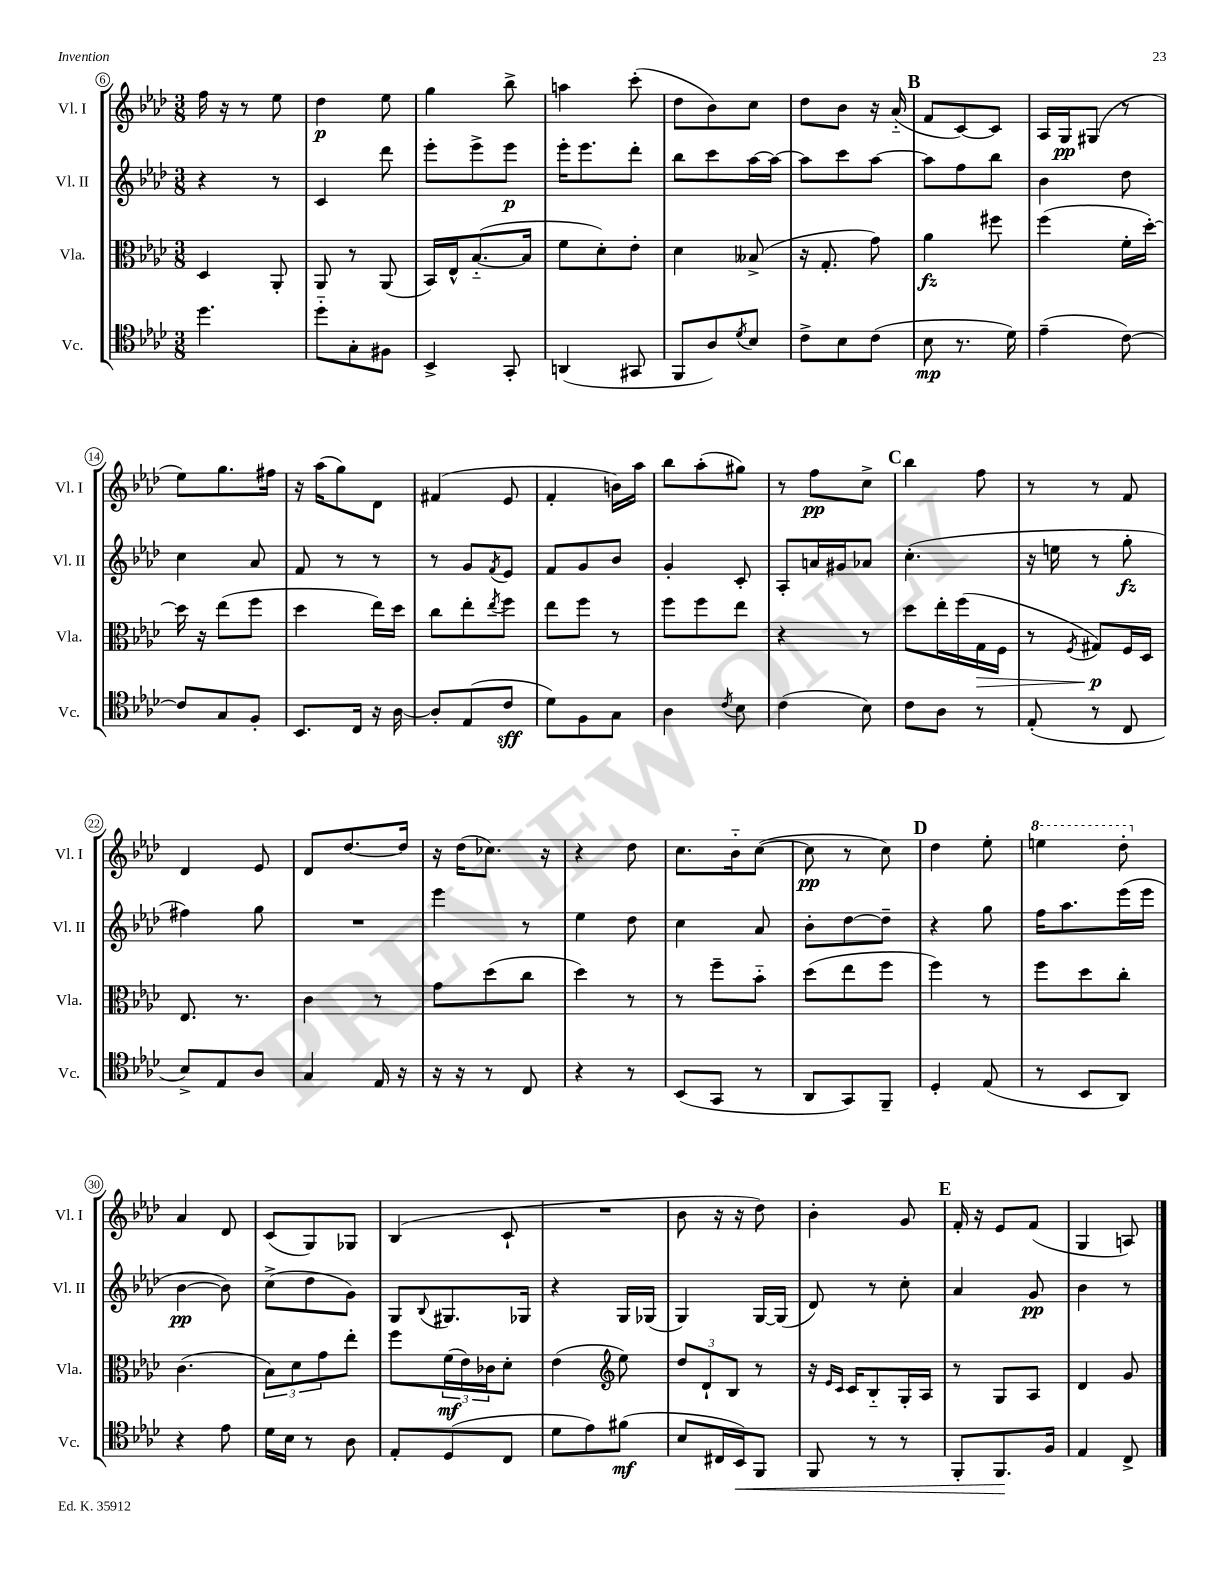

**kern	**kern	**kern	**kern
*staff4	*staff3	*staff2	*staff1
*clefC4	*clefC3	*clefG2	*clefG2
*k[b-e-a-d-]	*k[b-e-a-d-]	*k[b-e-a-d-]	*k[b-e-a-d-]
*M3/8	*M3/8	*M3/8	*M3/8
4.dd-	4D-	4r	16ff
.	.	.	16r
.	.	.	8r
.	8AA-'	8r	8ee-
=	=	=	=
8dd-'~	8AA-	4c	4dd-
8G'	8r	.	.
8F#	(8AA-	8ddd-	8ee-
=	=	=	=
4BB-^	16BB-)	8eee-'	4gg
.	16E-^^	.	.
.	([8.B-'~	8eee-^	.
8GG'	.	8eee-	8bb-^
.	16B-]	.	.
=	=	=	=
(4AA	8f	16eee-'	4aa
.	.	8.eee-	.
.	8d-')	.	.
8GG#	8e-'	8ddd-'	(8ccc'
=	=	=	=
8FF	4d-	8bb-	8dd-
8A-)	.	8ccc	8b-)
8qd-	.	.	.
8B-	(8B--^	[16aa-	8cc
.	.	16aa-_	.
=	=	=	=
8c^	16r	8aa-]	8dd-
.	8.G'	.	.
8B-	.	8ccc	8b-
(8c	8g)	[8aa-	16r
.	.	.	(16a-'~
=	=	=	=
8B-	4a-	8aa-]	8f
8.r	.	8ff	[8c)
.	8ff#	8bb-	8c]
16d-)	.	.	.
=	=	=	=
(4e-~	(4ff	4b-	16A-
.	.	.	16G
.	.	.	(8G#
[8c)	16f'	8dd-	8r
.	[16dd-')	.	.
=	=	=	=
8c]	16dd-]	4cc	8ee-)
.	16r	.	.
8G	(8ee-	.	8.gg
8F'	8ff	8a-	.
.	.	.	16ff#
=	=	=	=
8.BB-	4dd-	8f	16r
.	.	.	(16aa-
.	.	8r	8gg)
16C	.	.	.
16r	16ee-)	8r	8d-
[16A-	16dd-	.	.
=	=	=	=
8A-']	8cc	8r	(4f#
(8E-	8ee-'	8g	.
.	8qee-	8qf	.
8c	8ff	8e-	8e-
=	=	=	=
8d-)	8ee-	8f	4f'
8F	8ff	8g	.
8G	8r	8b-	16b)
.	.	.	16aa-
=	=	=	=
4A-	8ff	4g'	8bb-
.	8ff	.	(8aa-'
8qc	.	.	.
8B-	8ee-	8c'	8gg#)
=	=	=	=
(4c	4r	8A-'	8r
.	.	16a	8ff
.	.	16g#	.
8B-)	8r	8a-	8cc^
=	=	=	=
8c	8dd-	(4.cc'	4bb-
8A-	16ee-'	.	.
.	(16ff	.	.
8r	16G	.	8ff
.	16F	.	.
=	=	=	=
(8E-'	8r	16r	8r
.	.	16ee	.
.	8qF	.	.
8r	8G#)	8r	8r
8C	16F	8gg'	8f
.	16D-	.	.
=	=	=	=
8B-^)	8.E-	4ff#)	4d-
8E-	.	.	.
.	8.r	.	.
8A-	.	8gg	8e-
=	=	=	=
4G	4c	4.r	8d-
.	.	.	[8.dd-
16E-	8r	.	.
16r	.	.	16dd-]
=	=	=	=
16r	8g	4eee-	16r
16r	.	.	(16dd-
8r	(8dd-	.	8.cc-)
8C	8cc	8r	.
.	.	.	16r
=	=	=	=
4r	4dd-)	4ee-	4r
8r	8r	8dd-	8dd-
=	=	=	=
(8BB-	8r	4cc	8.cc
8GG	8ff~	.	.
.	.	.	16b-'~
8r	8b-'~	8a-	([8cc
=	=	=	=
8AA-	(8dd-	8b-'	8cc]
8GG)	8ee-	[8dd-	8r
8FF~	8ff	8dd-~]	8cc)
=	=	=	=
4D-'	4ff)	4r	4dd-
(8E-	8r	8gg	8ee-'
=	=	=	=
8r	8ff	16ff	4eee
.	.	8.aa-	.
8BB-	8dd-	.	.
8AA-)	8cc'	(16eee-	8ddd-'
.	.	16eee-	.
=	=	=	=
4r	(4.c	[4b-	4a-
8e-	.	8b-])	8d-
=	=	=	=
16d-	12B-)	(8cc^	(8c
16B-	.	.	.
.	12d-	.	.
8r	.	8dd-	8G)
.	12g	.	.
8A-	8ee-'	8g)	8G-
=	=	=	=
8E-'	8ff	8G	(4B-
.	.	8qqB-	.
(8D-	(24f	8.G#	.
.	24e-)	.	.
.	24c-	.	.
8C	8d-'	.	8c`
.	.	16G-	.
=	=	=	=
8d-	(4e-	4r	4.r
8e-)	.	.	.
*	*clefG2	*	*
(8f#	8ee-)	16G	.
.	.	(16G-	.
=	=	=	=
8B-	12dd-	4G)	8b-
.	12d-`	.	.
16C#	.	.	16r
.	12B-	.	.
16BB-)	.	.	16r
8FF	8r	[16G	8dd-)
.	.	(16G]	.
=	=	=	=
8FF	16r	8d-)	4b-'
.	16qqe-	.	.
.	16qqc	.	.
.	16c	.	.
8r	8B-'~	8r	.
8r	16G'	8cc'	8g
.	16A-	.	.
=	=	=	=
8FF'	8r	4a-	16f'
.	.	.	16r
8.FF	8G	.	8e-
.	8A-	8g	(8f
16F	.	.	.
=	=	=	=
4E-	4d-	4b-	4G
8C^	8g	8r	8A)
==	==	==	==
*-	*-	*-	*-
